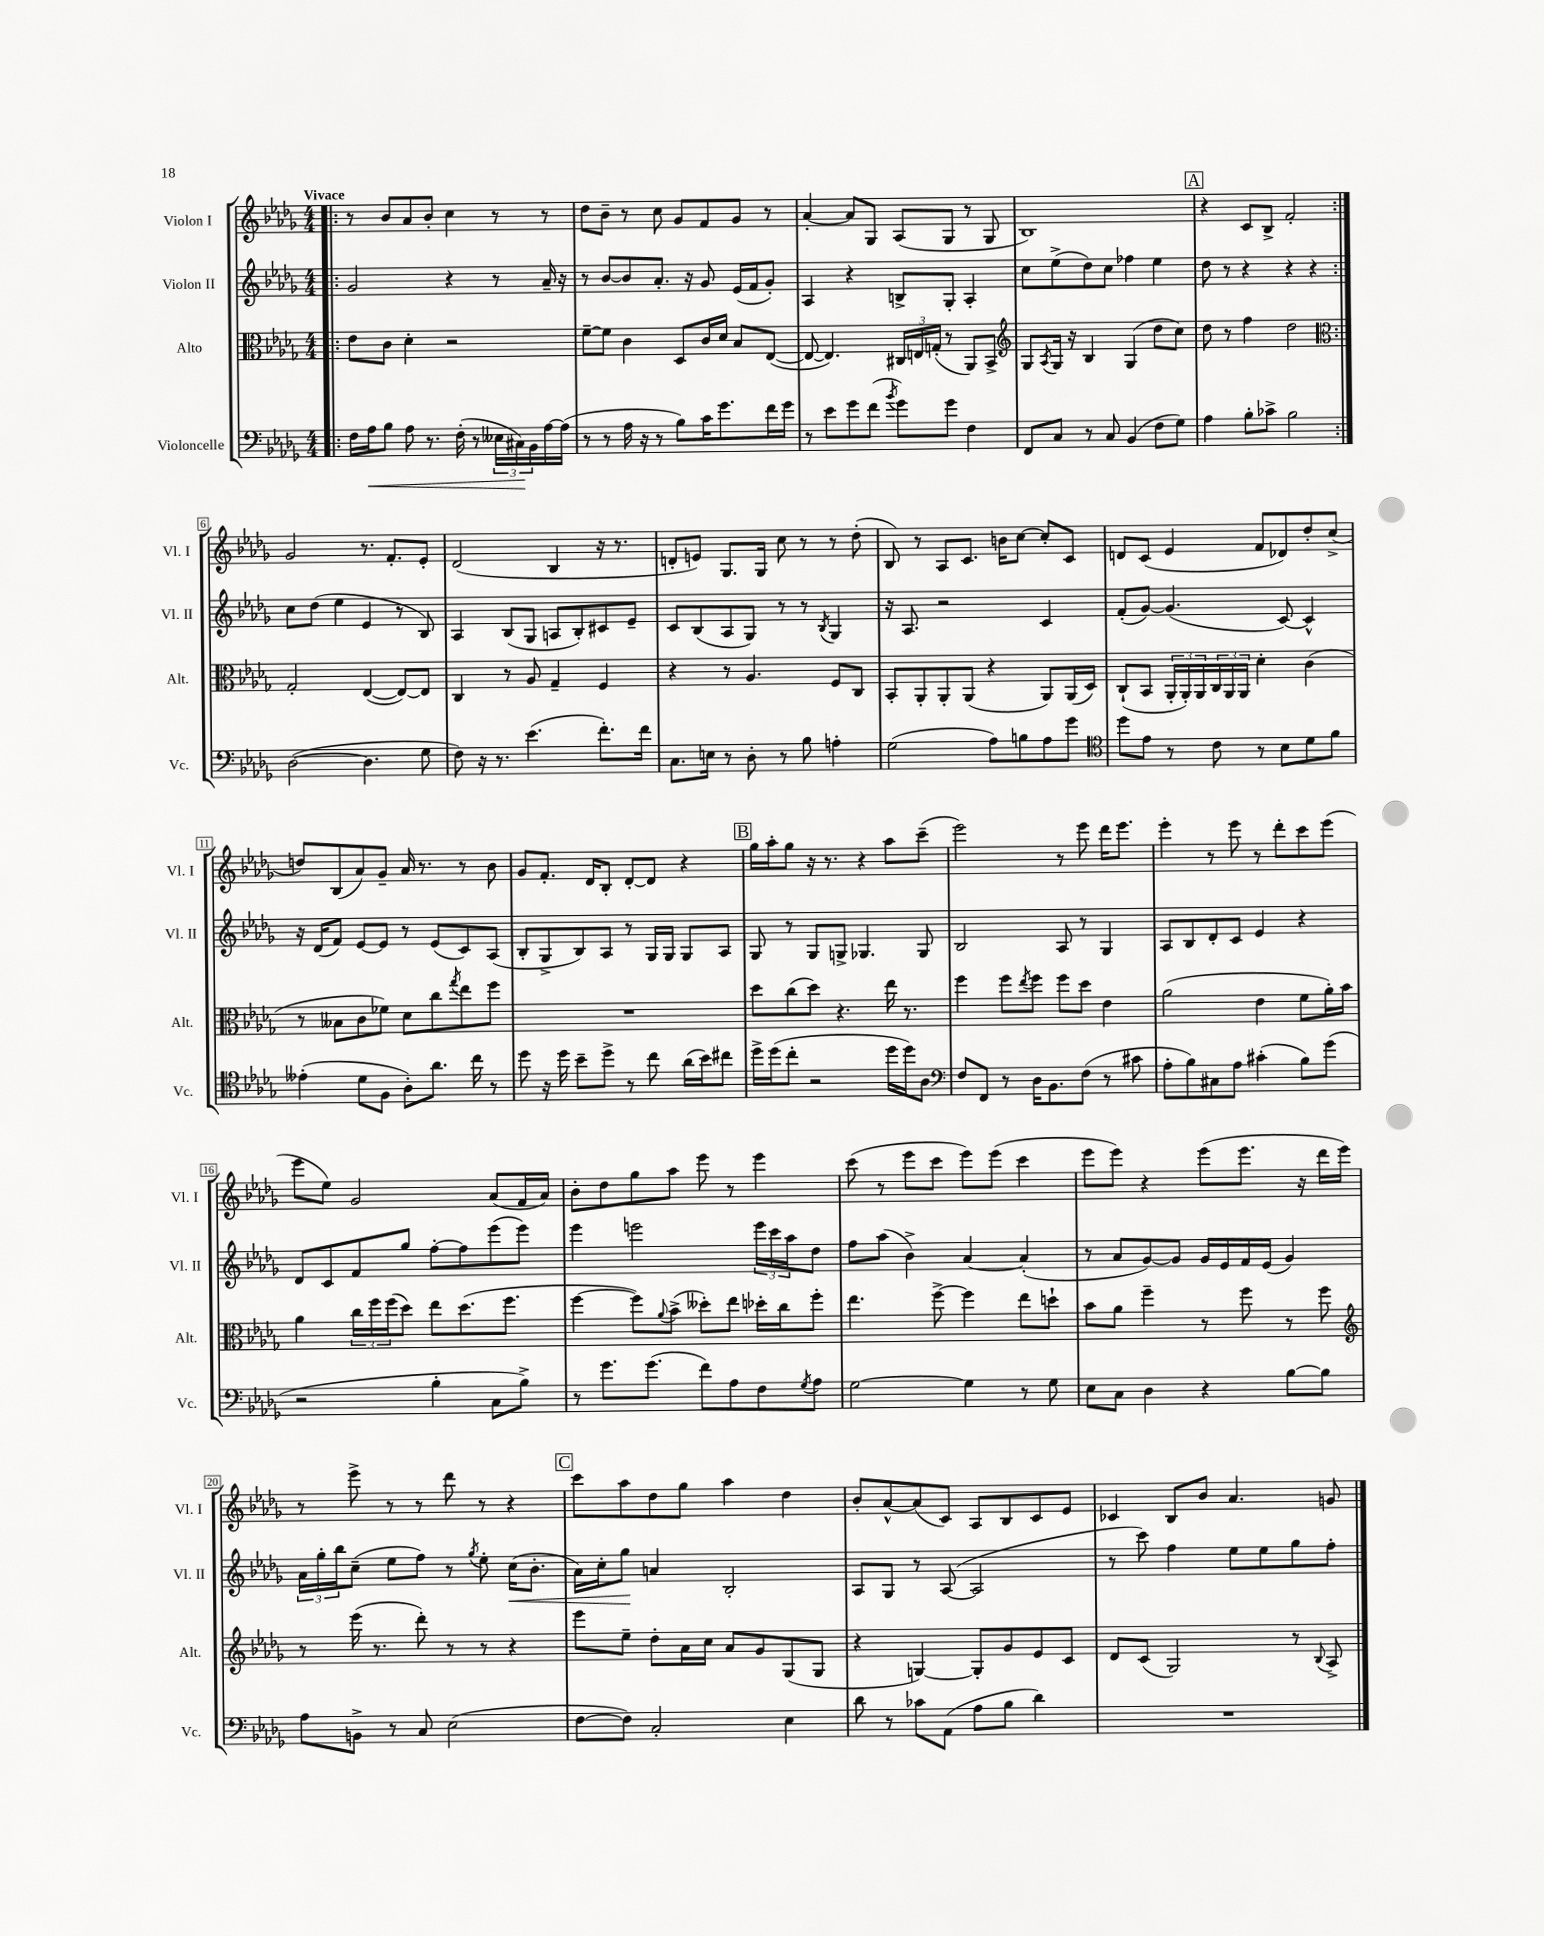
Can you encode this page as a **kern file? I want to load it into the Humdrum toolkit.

**kern	**kern	**kern	**kern
*staff4	*staff3	*staff2	*staff1
*clefF4	*clefC3	*clefG2	*clefG2
*k[b-e-a-d-g-]	*k[b-e-a-d-g-]	*k[b-e-a-d-g-]	*k[b-e-a-d-g-]
*M4/4	*M4/4	*M4/4	*M4/4
=!|:	=!|:	=!|:	=!|:
16F	8e-	2g-	8r
16A-	.	.	.
8B-	8c	.	8b-
8A-	4d-'	.	8a-
8.r	.	.	8b-'
.	2r	4r	4cc
(16F'	.	.	.
8r	.	.	.
24E--	.	8r	8r
24C#)	.	.	.
24BB-	.	.	.
[16A-	.	16a-~	8r
(16A-]	.	16r	.
=	=	=	=
8r	[8f~	8r	8dd-
8r	8f]	[8b-	8b-~
16A-	4c	8b-]	8r
16r	.	.	.
8r	.	8.a-'	8cc
8B-)	8D-	.	8g-
.	.	16r	.
16c	16c	8g-	8f
8.g-	16d-	.	.
.	8B-	(16e-	8g-
.	.	16f	.
16f	([8E-	8g-')	8r
16g-	.	.	.
=	=	=	=
8r	8E-_	4A-	[4a-'
8e-	4.E-])	.	.
8g-	.	4r	8a-]
(8f	.	.	8G-
8qb-	.	.	.
8g-)	24C#	8B^	(8A-
.	24E	.	.
.	(24G'	.	.
8g-	8r	8G-'	8G-
4F	8AA-)	4A-'	8r
.	8BB-^	.	8G-
=	=	=	=
*	*clefG2	*	*
8FF	8G-	8cc	1B-)
.	8qA-	.	.
8C	16G-	(8ee-^	.
.	16r	.	.
8r	4B-	8dd-)	.
8C	.	8cc	.
(4BB-	(4G-	4ff-	.
8F	8dd-	4ee-	.
8G-)	8cc)	.	.
=	=	=	=
4A-	8dd-	8dd-	4r
.	8r	8r	.
8B-'	4ff	4r	8c
8c-^	.	.	8B-^
2B-	2dd-	4r	2f'
.	.	4r	.
=:|!	=:|!	=:|!	=:|!
*	*clefC3	*	*
([2D-	2G-'	8cc	2g-
.	.	(8dd-	.
.	.	4ee-	.
4.D-]	([4E-	4e-	8.r
.	.	.	8.f'
.	8E-_)	8r	.
8G-	8E-]	8B-)	8e-'
=	=	=	=
8F)	4C	4A-	(2d-
16r	.	.	.
8.r	.	.	.
.	8r	(8B-	.
(4.e-	8A-	8G-	.
.	4G-~	8A	4B-
.	.	8B-')	.
8.f')	4F	8c#	16r
.	.	.	8.r
.	.	8e-~	.
16f	.	.	.
=	=	=	=
8.C	4r	8c	8d'
.	.	(8B-	8e)
16E	.	.	.
8r	8r	8A-	8.G-
8D-'	4.A-	8G-)	.
.	.	.	16G-
8r	.	8r	8cc
8B-	.	8r	8r
.	.	8qB-	.
4A'	8F	4G-	8r
.	8C	.	(8dd-'
=	=	=	=
(2G-	8BB-'	16r	8B-)
.	.	8.A-	.
.	8AA-'	.	8r
.	8AA-'	2r	8A-
.	(8AA-	.	8.c
8A-)	4r	.	.
.	.	.	16b
8B	.	.	[8cc
8A-	8AA-)	4c	8cc']
8g-	(16AA-	.	8c
.	16D-)	.	.
=	=	=	=
*clefC4	*	*	*
8dd-	(8C`	(8f'	8d
8e-	8BB-	[8g-)	(8c
8r	24AA-'	(4.g-]	4e-
.	24AA-')	.	.
.	24AA-	.	.
8c	24C	.	.
.	24AA-	.	.
.	24AA-	.	.
8r	4d-'	.	8f
8B-	.	[8c)	8d-)
8d-	(4c	4c^^]	8dd-'
8f	.	.	(8cc^
=	=	=	=
(4e--'	8r	16r	8dd)
.	.	(16d-	.
.	8B--	8f)	(8B-
8d-	8c	[8e-	8a-)
8F	8f-)	8e-]	8g-~
8A-')	8d-	8r	16a-
.	.	.	8.r
8.a-	8cc	(8e-	.
.	8qgg-	.	.
.	8ee-	8c)	8r
16cc	.	.	.
8r	8ff	(8A-	8b-
=	=	=	=
8dd-	1r	8B-'	8g-
16r	.	8G-^	8.f'
16dd-	.	.	.
8b-~	.	8B-)	.
.	.	.	16d-
8dd-^	.	8A-	8B-'
8r	.	8r	[8d-'
8cc	.	16G-	8d-]
.	.	16G-	.
(16a-	.	8G-	4r
16b-)	.	.	.
8cc#	.	8A-	.
=	=	=	=
16dd-^	8dd-	8G-	16gg-
(16dd-	.	.	16aa-'
8cc'	(8cc	8r	8gg-
2r	8dd-)	8G-	16r
.	.	.	8.r
.	4.r	8G^	.
.	.	4.G-	4r
16dd-	16ee-	.	8aa-
16dd-)	8.r	.	.
8A-	.	8G-	(8ccc~
=	=	=	=
*clefF4	*	*	*
8F	4ff	2B-	2eee-)
8FF	.	.	.
8r	8ff	.	.
.	8qee-	.	.
16D-	8ff	.	.
8.BB-	.	.	.
.	8ff	8A-	8r
(8F	8dd-	8r	8eee-
8r	4e-	4G-	16ddd-
.	.	.	8.eee-
8c#	.	.	.
=	=	=	=
8A-'	(2a-	8A-	4eee-'
8B-)	.	8B-	.
8C#	.	8d-'	8r
8A-	.	8c	8eee-
(4c#'	4e-	4e-	8r
.	.	.	8ddd-'
8B-)	8f	4r	8ccc
(8g-	16a-')	.	(8eee-
.	16b-	.	.
=	=	=	=
2r	4a-	8d-	8eee-
.	.	8c	8ee-)
.	24cc	8f	2g-
.	24ff	.	.
.	(24ff	.	.
.	8dd-)	8gg-	.
4B-'	8ee-	[8ff'	.
.	(8.dd-	8ff]	.
8C	.	(8eee-	(8a-
.	8.ff	.	.
8B-^)	.	8eee-)	16f
.	.	.	16a-)
=	=	=	=
8r	[4ff	4eee-	8b-'
8.g-	.	.	8dd-
.	8ff])	2eee	8gg-
(8.g-	.	.	.
.	8qqa-	.	.
.	(8b-^	.	8aa-
8f)	8dd--')	.	8eee-
8A-	8ee-	.	8r
8F	16dd-'	24eee	4eee-
.	.	24ccc	.
.	16cc	.	.
.	.	24aa-	.
8qG-	.	.	.
8A-	8ff'	8dd-	.
=	=	=	=
[2G-	4.ee-	8ff	(8ccc
.	.	(8aa-	8r
.	.	4b-^)	8eee-
.	[8ff^	.	8ccc
4G-]	4ff]	[4a-	8eee-)
.	.	.	(8eee-
8r	8ee-	(4a-']	4ccc
8G-	8dd`	.	.
=	=	=	=
8E-	8b-	8r	8eee-
8C	8a-	8a-	8eee-)
4D-	4ff~	[8g-)	4r
.	.	8g-]	.
4r	8r	16g-	(8eee-
.	.	16e-	.
.	8ff	16f	8.eee-
.	.	(16e-	.
[8B-	8r	4g-)	.
.	.	.	16r
8B-]	8ff	.	16ddd-
.	.	.	16eee-)
=	=	=	=
*	*clefG2	*	*
8A-	8r	24a-	8r
.	.	24gg-'	.
.	.	24bb-	.
8BB^	(16eee-	(8cc~	8eee-^
.	8.r	.	.
8r	.	8ee-	8r
8C	8ddd-')	8ff)	8r
(2E-	8r	8r	8ddd-
.	.	8qgg-	.
.	8r	8ee-'	8r
.	4r	(16cc	4r
.	.	8.b-'	.
=	=	=	=
[8F	8eee-	16a-)	8ccc
.	.	16cc'	.
8F])	8ee-~	8gg-	8aa-
2C'	8dd-'	4a	8dd-
.	16a-	.	8gg-
.	16cc	.	.
.	8a-	2B-'	4aa-
.	8g-	.	.
4E-	(8G-	.	4dd-
.	8G-	.	.
=	=	=	=
8d-	4r	8A-	8b-'
8r	.	8G-	[8a-^^
8c-	[4G)	8r	(8a-]
(8AA-	.	([8A-	8c)
8A-	8G']	2A-]	8A-
8B-	8g-	.	8B-
4d-)	8e-	.	8c
.	8c	.	8e-
=	=	=	=
1r	8d-	8r	4c-
.	(8c	8ccc)	.
.	2G-)	4ff	8B-
.	.	.	8b-
.	.	8ee-	4.a-
.	.	8ee-	.
.	8r	8gg-	.
.	8qqB-	.	.
.	8A-^	8ff'	8g
==	==	==	==
*-	*-	*-	*-
